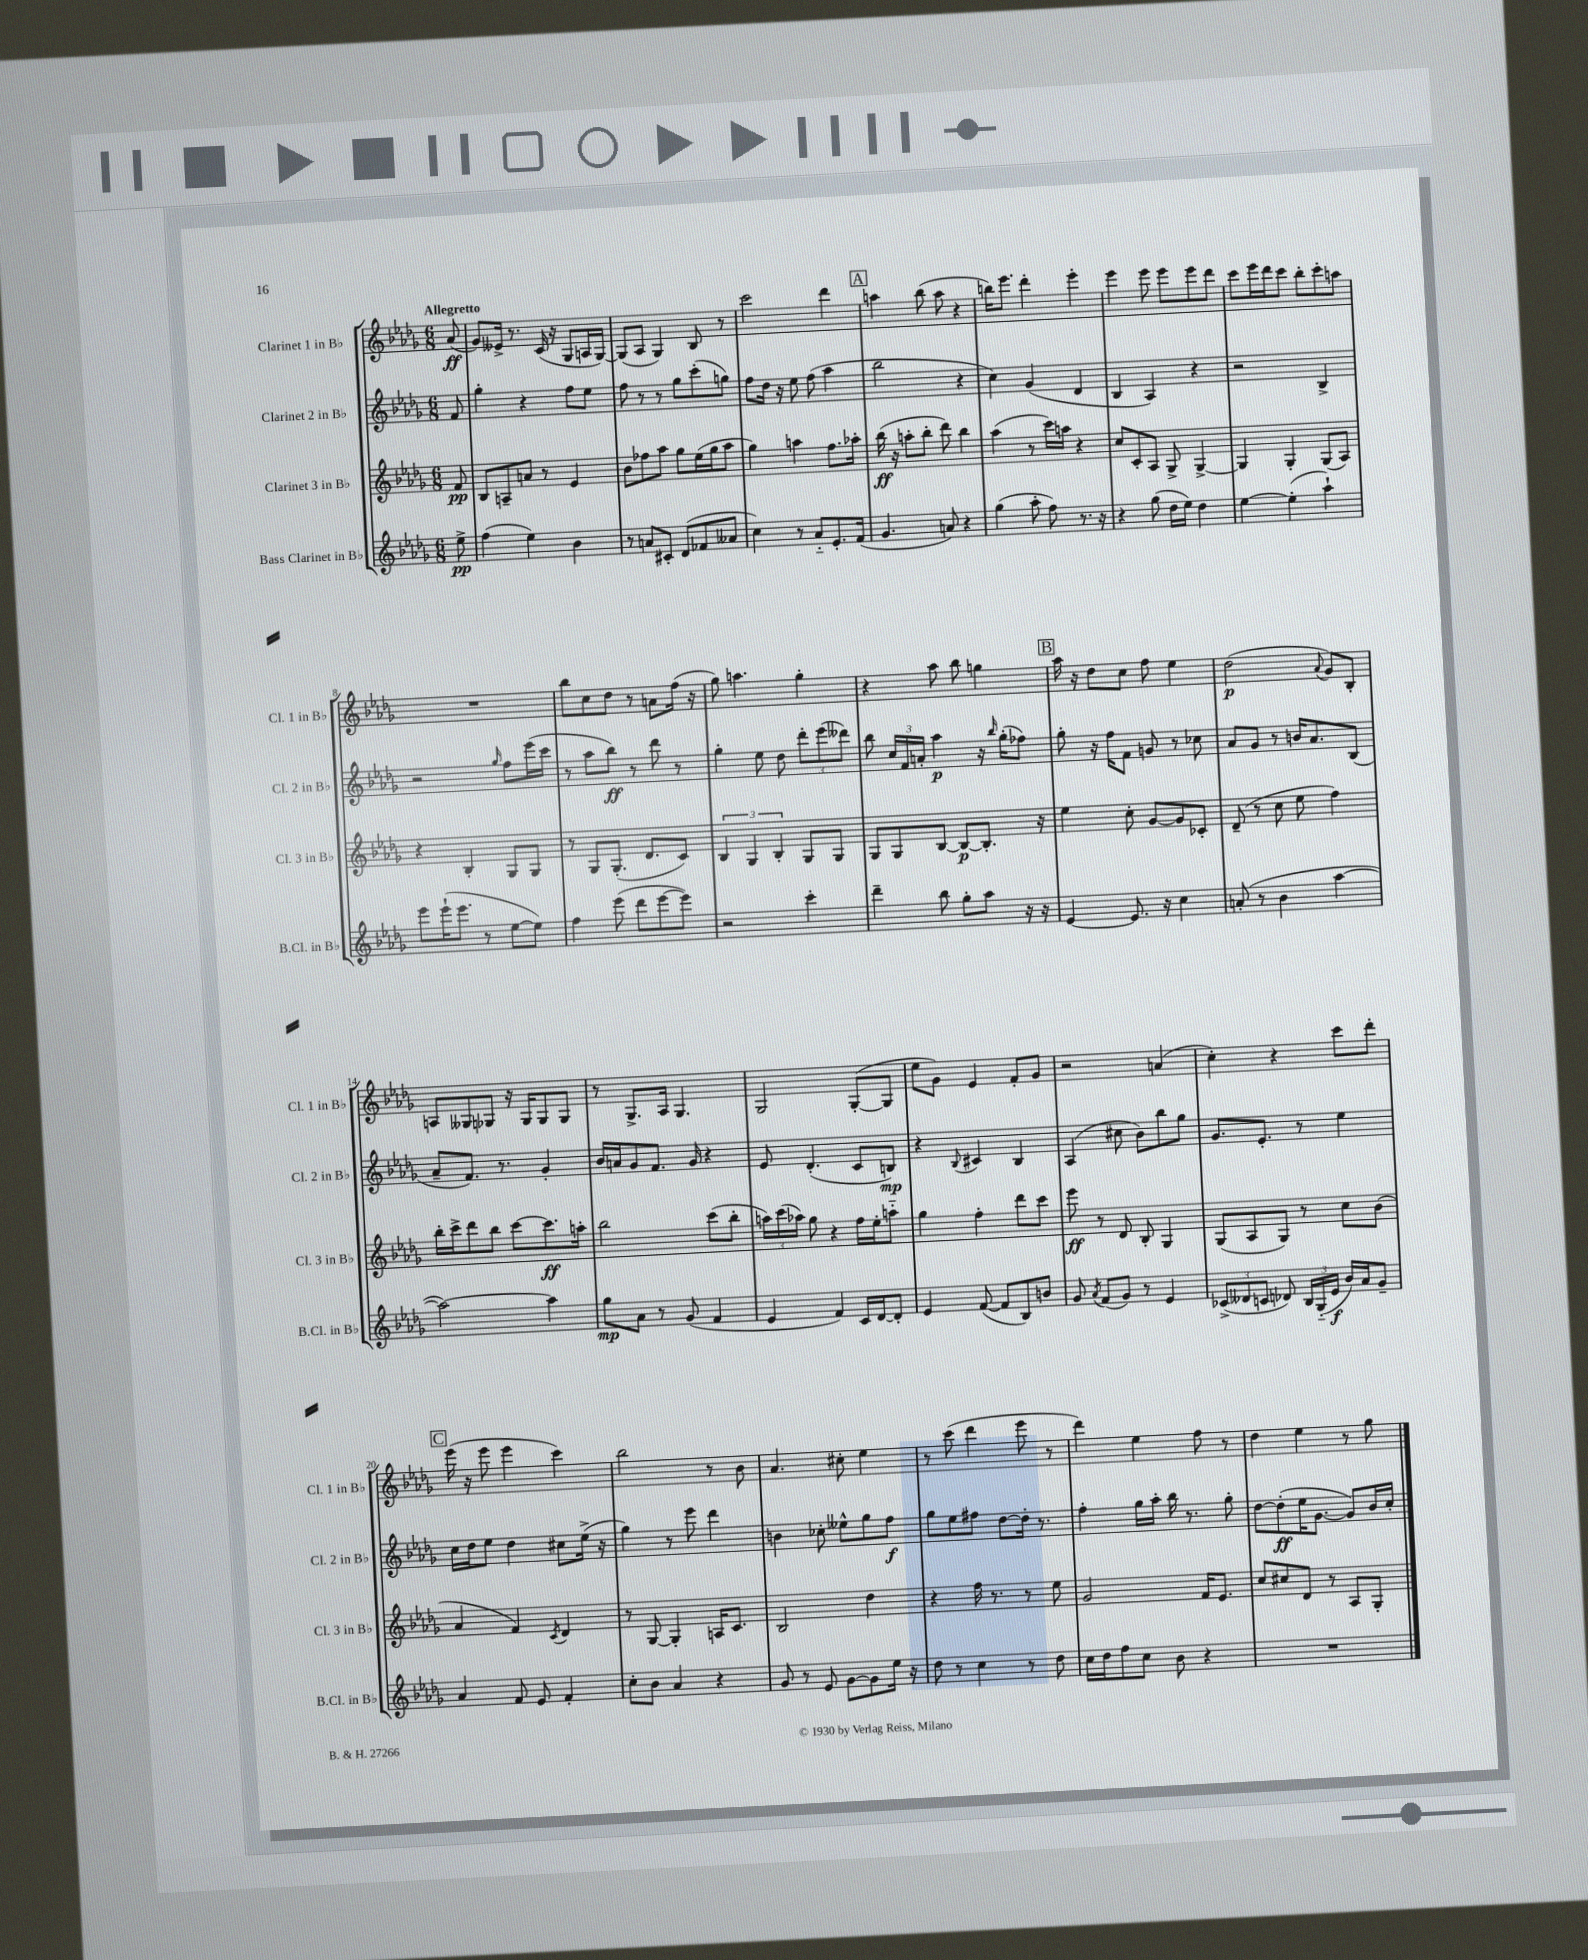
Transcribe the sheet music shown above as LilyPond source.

<<
\new StaffGroup <<
\new Staff = "s0" \with { instrumentName = "Clarinet 1 in Bb" shortInstrumentName = "Cl. 1 in Bb" } {
    \clef treble \key des \major \numericTimeSignature \time 6/8 \partial 8 \tempo "Allegretto"
    \autoBeamOff aes'8\ff( |
    ges'8[) eeses'16]-> r8. c'16( r16 ges8[ a16 ges16]~) |
    ges8[( aes8] ges4) bes8 r8 |
    c'''2 des'''4 |
    \mark \markup { \box "A" } a''4 bes''8( a''8 r4 |
    b''16[) ees'''8.] des'''4-. ees'''4-. |
    ees'''4 ees'''8 ees'''8[ ees'''8 des'''8] |
    c'''8[ ees'''16 des'''16 c'''8] bes''8[-. c'''8-. a''8] |
    R2. |
    bes''8[ c''8 des''8] r8 a'8[ f''16]( r16 |
    ges''8) a''4. ges''4-. |
    r4 aes''8 bes''8 g''4 |
    \mark \markup { \box "B" } aes''16 r16 des''8[ c''8] f''8 ees''4 |
    des''2\p( \appoggiatura { aes'8 } ges'8[) bes8]-. |
    a8[ geses8 ges8] r16 ges16[ ges8 ges8] |
    r8 ges8.[-> aes16] ges4. |
    ges2 ges8[~-.( ges8] |
    ees''8[ ges'8]) ees'4 f'8[-. ges'8] |
    r2 a'4( |
    c''4-.) r4 c'''8[ des'''8]-. |
    \mark \markup { \box "C" } ees'''16( r16 ees'''8 ees'''4 c'''4) |
    bes''2 r8 bes'8 |
    aes'4. cis''8-. ees''4 |
    r8 c'''8( des'''4 ees'''8 r8 |
    des'''4) ees''4 f''8 r8 |
    des''4 ees''4 r8 ges''8 \bar "|." |
}
\new Staff = "s1" \with { instrumentName = "Clarinet 2 in Bb" shortInstrumentName = "Cl. 2 in Bb" } {
    \clef treble \key des \major \numericTimeSignature \time 6/8 \partial 8
    \autoBeamOff f'8 |
    ges''4-. r4 f''8[ ees''8] |
    f''8 r8 r8 ges''8[ c'''8-.( g''8]) |
    f''8[ des''16] r16 ees''8 f''8( aes''4 |
    \mark \markup { \box "A" } bes''2 r4 |
    c''4) ges'4( des'4 |
    bes4 aes4) r4 |
    r2 bes4-> |
    r2 \grace { ges''16 } f''8[ ees'''16( c'''16] |
    r8 aes''8[ bes''8]\ff) r8 des'''8 r8 |
    ges''4-. ees''8 des''8 \tuplet 3/2 { des'''8[-. ees'''8( deses'''8]) } |
    bes''8 \tuplet 3/2 { c''16[ f'16 a'16]-. } aes''4\p r16 \grace { bes''16 } ges''16[-.( fes''8]) |
    \mark \markup { \box "B" } ges''8-. r16 f''16[ f'8] g'8 r8 ces''8 |
    aes'8[ ges'8] r8 b'16[ aes'8. bes8]( |
    aes'8[-- f'8.]) r8. ges'4-. |
    bes'16[ a'16 ges'8 f'8.] ges'16 r4 |
    ees'8 des'4.-.( c'8[ b8]\mp) |
    r4 \appoggiatura { bes8 } cis'4 bes4 |
    aes4( cis''8 bes'8[) bes''8 ges''8] |
    ges'8.[ ees'8.]-. r8 ees''4 |
    \mark \markup { \box "C" } c''16[ des''16 ees''8] des''4 cis''8[ ees''16]->( r16 |
    ges''4) r8 ees'''8 des'''4 |
    b'4 ces''8-. eeses''8[-^ ges''8 f''8]\f |
    ges''8[ ees''8 fis''8] des''8[~ des''16]-. r8. |
    f''4-. ges''16[ aes''16]-. bes''16 r8. ges''8-. |
    des''8[~ des''8-.\ff( ees''16 ges'8.]~ ges'8[) bes'16 c''16]-. \bar "|." |
}
\new Staff = "s2" \with { instrumentName = "Clarinet 3 in Bb" shortInstrumentName = "Cl. 3 in Bb" } {
    \clef treble \key des \major \numericTimeSignature \time 6/8 \partial 8
    \autoBeamOff f'8\pp |
    bes8[ a8-- a'8] r8 ees'4 |
    bes'8[ fes''8 aes''8] ges''8[ ees''16( ges''16 aes''8] |
    ges''4) a''4 f''8.[ aes''16]-. |
    \mark \markup { \box "A" } bes''16\ff( r16 a''8[-. bes''8]-. des'''8) bes''4 |
    aes''4( r8 c'''16[) a''16] r4 |
    c''8[ c'8-. aes8] ges8-> ges4~-> |
    ges4 ges4-. ges8[( aes8]) |
    r4 bes4-. ges8[ ges8] |
    r8 ges8[ ges8.]-.( des'8.[ c'8]) |
    \tuplet 3/2 { bes4 ges4 bes4-. } ges8[ ges8] |
    ges8[ ges8 bes8]~ bes8[~\p bes8.]-. r16 |
    \mark \markup { \box "B" } ees''4 c''8-. ges'8[~ ges'8 ces'8]-. |
    des'8--( r8 c''8 ees''8 f''4) |
    bes''16[-. c'''16-> des'''8 bes''8] c'''8[~ c'''8.\ff a''16]-. |
    bes''2 c'''8[( bes''8]-. |
    \tuplet 3/2 { a''16[) c'''16( aes''16]) } ges''8 r4 f''16[ ees''16-. a''8]-_ |
    ges''4 f''4-. des'''8[ c'''8] |
    ees'''8\ff r8 des'8 bes8-. ges4 |
    ges8[( aes8 ges8]) r8 c''8[ bes'8]( |
    \mark \markup { \box "C" } aes'4 f'4) \acciaccatura { c'8 } des'4 |
    r8 ges8~ ges4-. a16[ c'8.] |
    bes2 des''4 |
    r4 f''16 r8. r8 ees''8 |
    ges'2 f'16[ ees'8.] |
    c''8[ cis''8 des'8] r8 aes8[ ges8]-. \bar "|." |
}
\new Staff = "s3" \with { instrumentName = "Bass Clarinet in Bb" shortInstrumentName = "B.Cl. in Bb" } {
    \clef treble \key des \major \numericTimeSignature \time 6/8 \partial 8
    \autoBeamOff ees''8->\pp |
    f''4( ees''4) bes'4 |
    r8 a'8[ cis'8]-. des'8[( fes'8 aeses'8] |
    c''4) r8 aes'8[-_ ees'8.-. f'16]( |
    \mark \markup { \box "A" } ges'4. a'8) r4 |
    ges''4( aes''8-. f''8) r8. r16 |
    r4 ges''8( des''16[ ees''16]) des''4 |
    ees''4~ ees''4-.( aes''4-!) |
    ees'''8[ ees'''16-!( ees'''8.] r8 ees''8[~ ees''8]) |
    f''4 ees'''8( des'''8[ ees'''8~ ees'''8]) |
    r2 c'''4-. |
    des'''4-- bes''8 ges''8[-. aes''8] r16 r16 |
    \mark \markup { \box "B" } ees'4~ ees'8. r16 c''4 |
    a'8-.( r8 bes'4 aes''4~ |
    aes''2~) aes''4 |
    ges''8[\mp aes'8] r8 ges'8( f'4 |
    ees'4 f'4) c'16[ des'16~ des'8]-. |
    ees'4 f'8~( f'8[ bes8) b'8] |
    ges'8 \acciaccatura { aes'8 } f'8[( ges'8]) r8 ees'4 |
    \tuplet 3/2 { ces'8[->( deses'8 c'8] } des'8) \tuplet 3/2 { bes16[ ges16-_( ees'16]\f } bes'16[) aes'16 ges'8]-- |
    \mark \markup { \box "C" } aes'4 f'8 ees'8 f'4-. |
    c''8[-. bes'8] aes'4 r4 |
    ges'8 r8 ees'8 ges'8[~ ges'8 ees''16] r16 |
    des''8 r8 c''4 r8 des''8 |
    c''16[ des''16 f''8 c''8] bes'8 r4 |
    R2. \bar "|." |
}
>>
>>
